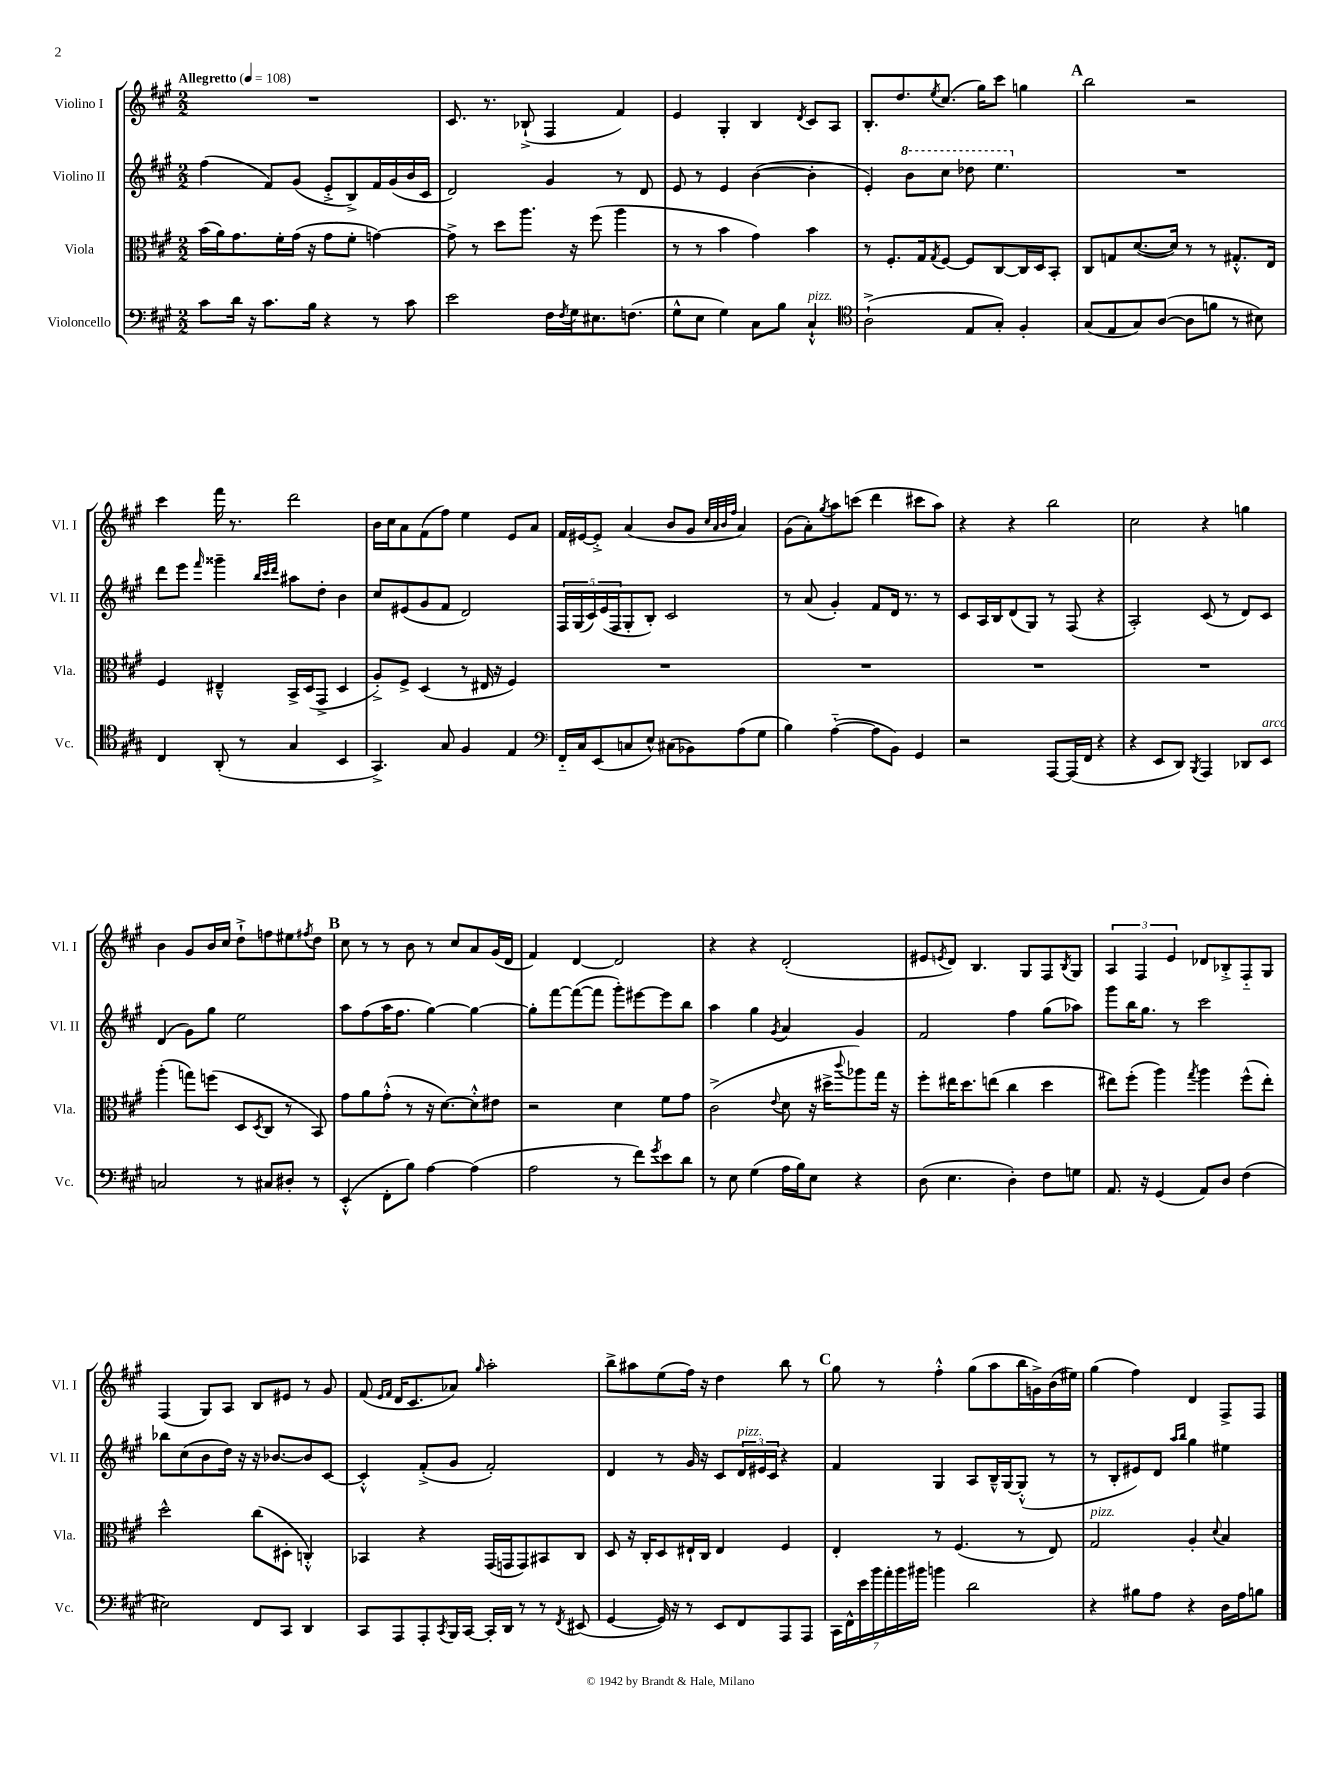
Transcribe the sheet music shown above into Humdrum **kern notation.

**kern	**kern	**kern	**kern
*staff4	*staff3	*staff2	*staff1
*clefF4	*clefC3	*clefG2	*clefG2
*k[f#c#g#]	*k[f#c#g#]	*k[f#c#g#]	*k[f#c#g#]
*M2/2	*M2/2	*M2/2	*M2/2
*MM108	*MM108	*MM108	*MM108
8c#	(16b	(4ff#	1r
.	16a)	.	.
16d	8.g#	.	.
16r	.	.	.
8.c#	.	8f#)	.
.	16f#'	.	.
.	(16g#	(8g#	.
16B	16r	.	.
4r	8g#	8e'^	.
.	8f#'	8B^)	.
8r	[4g)	16f#	.
.	.	(16g#	.
8c#	.	16b	.
.	.	16c#	.
=	=	=	=
2e	8g^]	2d)	8.c#
.	8r	.	.
.	.	.	8.r
.	8dd	.	.
.	8.aa	.	(8B-`^
16F#	.	4g#	4F#
8qF#	.	.	.
16G#	16r	.	.
8.E#	(8ff#	.	.
.	4aa	8r	4f#)
(8.F	.	.	.
.	.	8d	.
=	=	=	=
8G#^^	8r	8e	4e
8E	8r	8r	.
4G#)	4b	4e	4G#'
8C#	4g#)	([4b	4B
8B	.	.	.
.	.	.	8qd
4C#`^^	4b	4b']	8c#
.	.	.	8A
=	=	=	=
*clefC4	*	*	*
(2A`^	8r	4e')	8.B'
.	8.F#'	.	.
.	.	.	8.dd
.	.	8bb	.
.	16G#	.	.
.	8qG#	.	8qee
.	[8F#	8ccc#	(8.cc#
8E	8F#]	8ddd-	.
.	.	.	16gg#)
8G#')	[8C#	4.eee	8ccc#
4F#'	16C#]	.	4gg
.	16D	.	.
.	8BB'	.	.
=	=	=	=
(8G#	8C#	1r	2bb
8E	8G	.	.
8G#)	([8.d	.	.
([8A	.	.	.
.	16d])	.	.
8A]	8r	.	2r
8f	8r	.	.
8r	8.G#'^^	.	.
8B#)	.	.	.
.	16E	.	.
=	=	=	=
4C#	4F#	8ddd	4ccc#
.	.	8eee	.
.	.	16qqfff#	.
(8AA'	4E#~^^	4ggg##~	16fff#
.	.	.	8.r
8r	.	.	.
.	.	32qqbb	.
.	.	32qqccc#	.
.	.	32qqddd	.
4G#	16BB^	8aa#	2ddd
.	(16D	.	.
.	8GG#^	8dd'	.
4BB	4D	4b	.
=	=	=	=
4.GG#^)	8A'^)	8cc#	16b
.	.	.	16cc#
.	8F#^	(8e#	8a
.	(4D	8g#	(8f#
8G#	.	8f#	8ff#)
4F#	8r	2d)	4ee
.	16E#	.	.
.	16r	.	.
4E	4F#)	.	8e
.	.	.	8a
=	=	=	=
*clefF4	*	*	*
16FF#'~	1r	20F#	16f#
.	.	(20G#	.
16C#	.	.	[16e#
.	.	20c#)	.
(8EE	.	.	8e#'^]
.	.	(20e	.
.	.	20F#	.
8C	.	8G#'	(4a
8E^^)	.	8B')	.
(8C#	.	2c#	8b
8BB-)	.	.	8g#
.	.	.	32qqcc#
.	.	.	32qqa
.	.	.	32qqb
.	.	.	32qqff#
(8A	.	.	4a)
8G#	.	.	.
=	=	=	=
4B)	1r	8r	(8g#
.	.	(8a	8a')
.	.	.	8qgg#
([4A'~	.	4g#')	8aa
.	.	.	(8ccc
8A]	.	8f#	4ddd
8BB)	.	16d	.
.	.	8.r	.
4GG#	.	.	8ccc#
.	.	8r	8aa)
=	=	=	=
2r	1r	8c#	4r
.	.	16A	.
.	.	16B	.
.	.	(8d	4r
.	.	8G#)	.
[8AAA	.	8r	2bb
(16AAA]	.	(8F#	.
16FF#	.	.	.
4r	.	4r	.
=	=	=	=
4r	1r	2A')	2cc#
8EE	.	.	.
8DD)	.	.	.
8qBBB	.	.	.
4AAA	.	(8c#	4r
.	.	8r	.
8DD-	.	8d)	4gg
8EE	.	8c#	.
=	=	=	=
2C	(4aa'	(4d	4b
.	8gg)	8g#)	8g#
.	(8ff	8gg#	16b
.	.	.	16cc#
8r	8D	2ee	8dd`^
.	8qD	.	.
8C#	8C#	.	8ff
8D#'	8r	.	8ee#
.	.	.	8qff#
8r	8BB)	.	8dd
=	=	=	=
(4EE'^^	8g#	8aa	8cc#
.	8a	(8ff#	8r
8FF#'	(8g#'^^	16aa	8r
.	.	8.ff#	.
8B)	8r	.	8b
[4A	16r	[4gg#)	8r
.	[8.d)	.	.
.	.	.	8cc#
(4A]	8d'^^]	4gg#_	8a
.	8e#	.	(16g#
.	.	.	16d
=	=	=	=
2A	2r	8gg#']	4f#)
.	.	[8fff#	.
.	.	(8fff#_	[4d
.	.	8fff#]	.
8r	4d	8ggg#')	2d]
8f#)	.	[8eee#	.
8qg#	.	.	.
8e	8f#	8eee#]	.
8d	8g#	8bb	.
=	=	=	=
8r	(2c#^	4aa	4r
8E	.	.	.
(4G#	.	4gg#	4r
.	8qqe	8qg#	.
16A	8d	4a	(2d'
16B)	.	.	.
8E	16r	.	.
.	16dd#^	.	.
.	8qqccc#	.	.
4r	8aa-)	4g#	.
.	16gg#	.	.
.	16r	.	.
=	=	=	=
(8D	8ff#'	2f#	8e#
.	.	.	8qe
4.E	16ee#	.	8d)
.	8.dd	.	.
.	.	.	4.B
.	(8ee	.	.
4D')	4cc#	4ff#	.
.	.	.	8G#
8F#	4dd	(8gg#	8F#
.	.	.	8qB
8G	.	8aa-)	8G#
=	=	=	=
8.AA	8ee#)	8ggg#	6A
.	(8ff#'	16bb	.
.	.	.	6F#
16r	.	8.gg#	.
(4GG#	4aa)	.	.
.	.	.	6e
.	.	8r	.
.	8qgg#	.	.
8AA)	4aa	2ccc#	8d-
8D	.	.	8B-'^
(4F#	(8ff#^^	.	8F#'~
.	8ee#')	.	8G#
=	=	=	=
2E#)	2dd^^	8bb-	(4F#
.	.	(8cc#	.
.	.	8b	8G#)
.	.	16dd)	8A
.	.	16r	.
8FF#	(8cc#	16r	8B
.	.	[8.b-	.
8CC#	8D#'	.	8e#
4DD	4C'^^)	8b-]	8r
.	.	[8c#	8g#
=	=	=	=
8CC#	4BB-	4c#'^^]	(8f#
.	.	.	16qqe
.	.	.	16qqf#
8AAA	.	.	16d
.	.	.	8.c#
8AAA'	4r	(8f#'^	.
8qCC#	.	.	.
16BBB	.	8g#	8a-)
[16CC#	.	.	.
.	.	.	16qqgg#
16CC#']	(16GG#	2f#')	2aa'
16DD	16GG	.	.
8r	8GG)	.	.
8r	8BB#	.	.
8qFF#	.	.	.
(8EE#	8C#	.	.
=	=	=	=
[4GG#	8D	4d	8bb^
.	16r	.	8aa#
.	16C#'	.	.
16GG#])	8D	8r	(8ee
16r	.	.	.
8r	16E#`	16g#	16ff#)
.	16C#	16r	16r
8EE	4E#	8c#	4dd
8FF#	.	24d	.
.	.	24e#	.
.	.	24c#	.
8AAA	4F#	4r	8bb
8AAA	.	.	8r
=	=	=	=
28CC#	4E'	4f#	8gg#
28FF#^^	.	.	.
28e	.	.	.
28b	.	.	.
.	.	.	8r
28a'	.	.	.
28b	.	.	.
28b#	.	.	.
4b	8r	4G#	4ff#'^^
.	(4.F#	.	.
2d	.	8A	(8gg#
.	.	16B~^^	8aa
.	.	[16G#	.
.	8r	(8G#'^^]	16bb
.	.	.	16g^)
.	8E)	8r	(16b
.	.	.	16ee#)
=	=	=	=
4r	2G#	8r	(4gg#
.	.	8B'	.
8B#	.	8e#)	4ff#)
8A	.	8d	.
.	.	16qqaa	.
.	.	16qqbb	.
4r	4A'	4gg#	4d
.	8qqd	.	.
16D	4B	4ee#	8F#^
16A	.	.	.
8B	.	.	8F#
==	==	==	==
*-	*-	*-	*-
